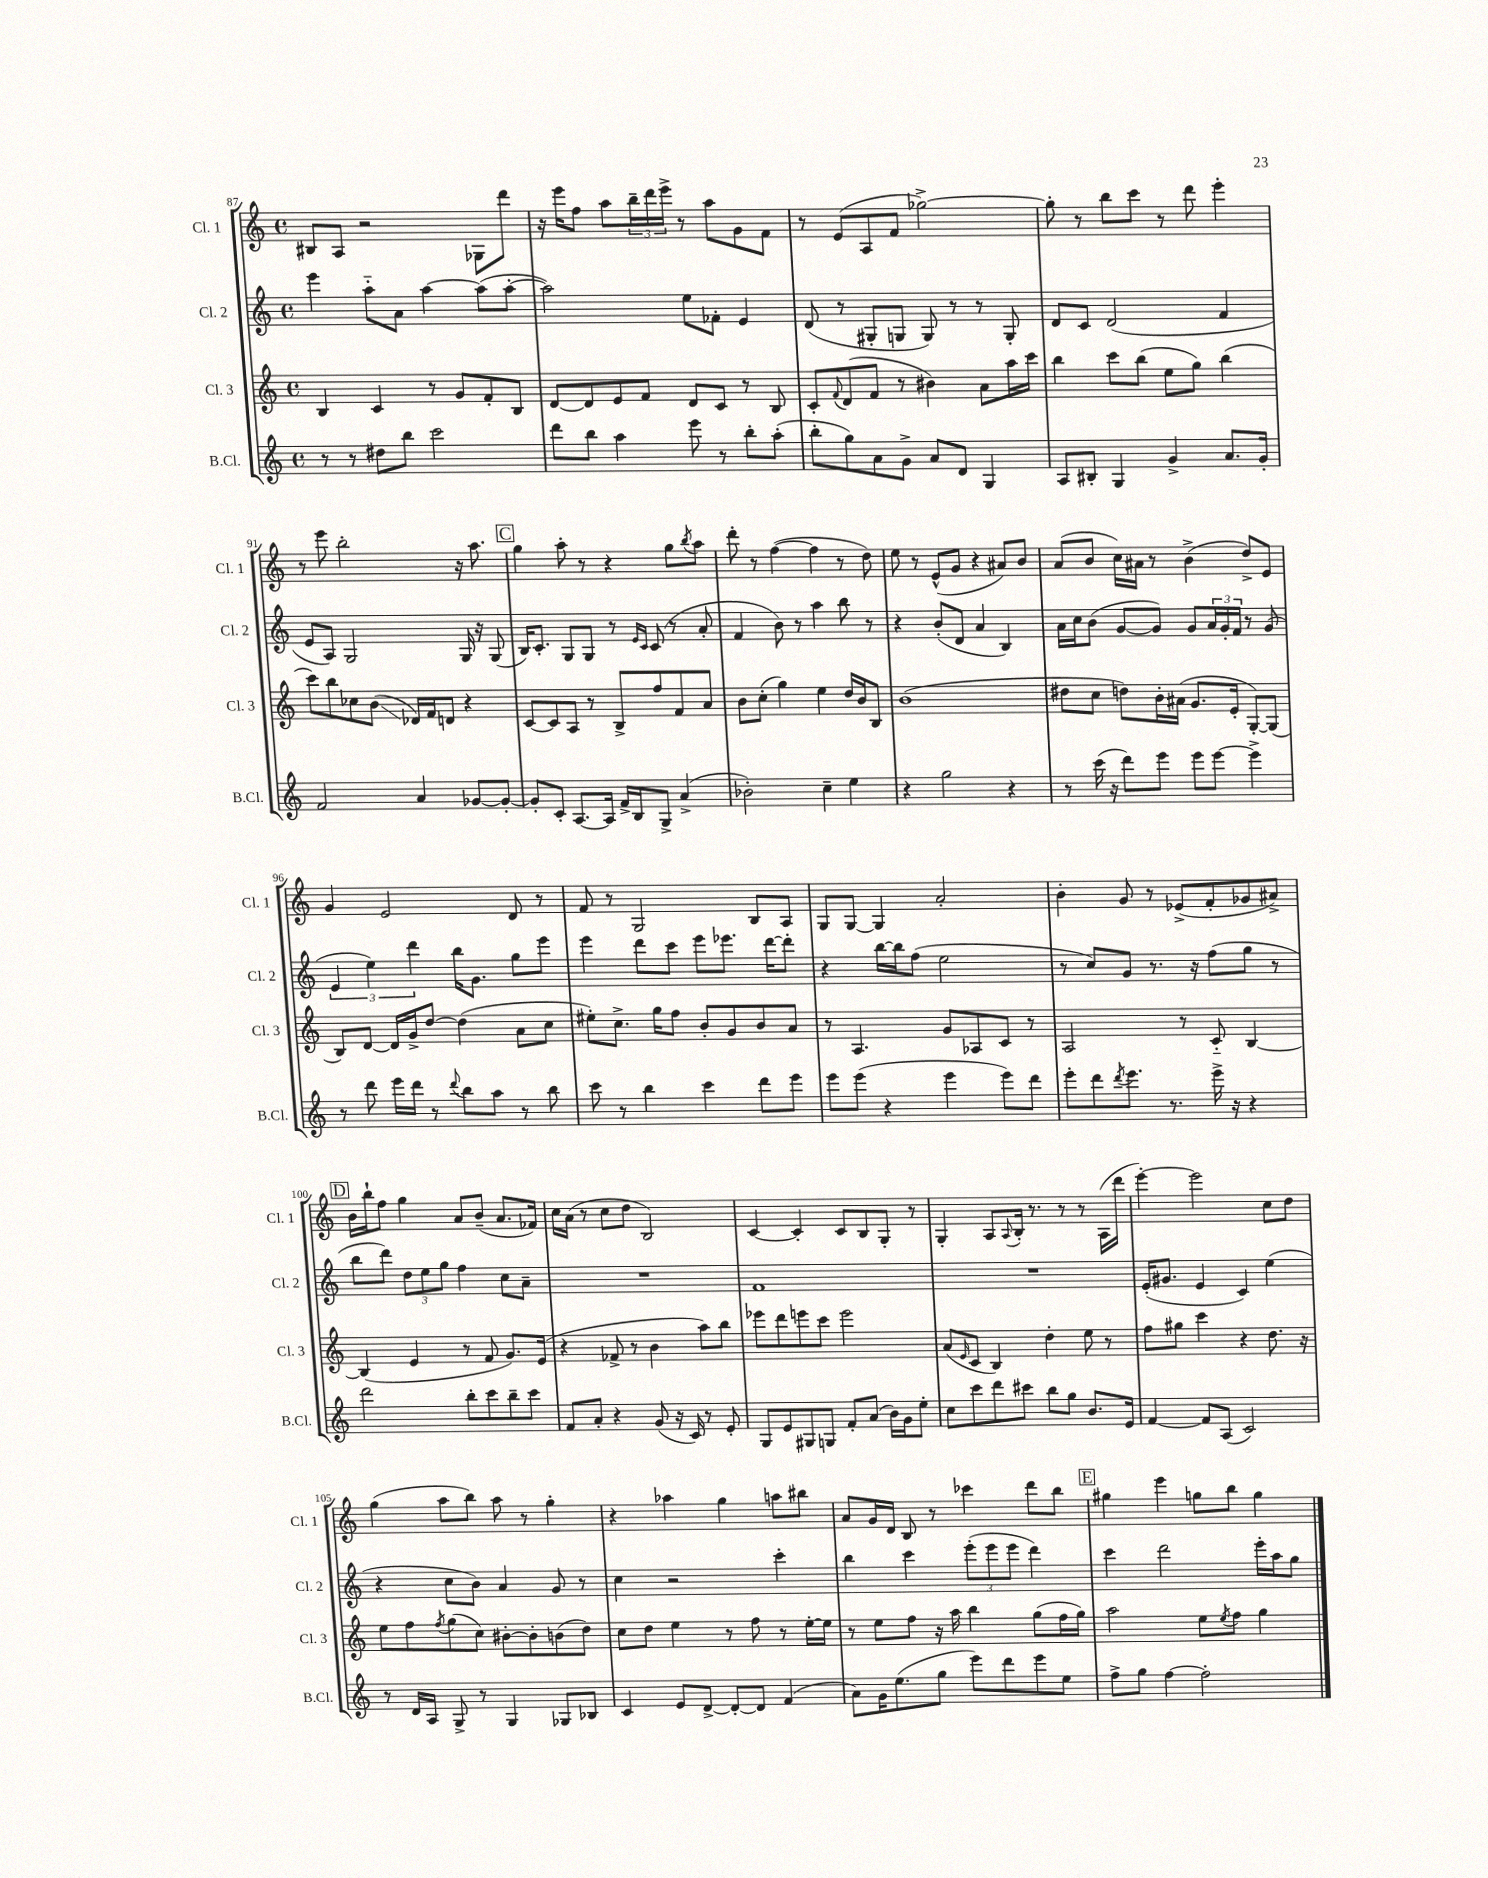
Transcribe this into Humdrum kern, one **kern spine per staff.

**kern	**kern	**kern	**kern
*staff4	*staff3	*staff2	*staff1
*clefG2	*clefG2	*clefG2	*clefG2
*k[]	*k[]	*k[]	*k[]
*M4/4	*M4/4	*M4/4	*M4/4
*met(c)	*met(c)	*met(c)	*met(c)
8r	4B	4eee	8B#
8r	.	.	8A
8dd#	4c	8aa'~	2r
8bb	.	8a	.
2ccc	8r	[4aa	.
.	8g	.	.
.	8f'	(8aa]	8G-
.	8B	[8aa'	8ddd
=	=	=	=
8ddd	[8d	2aa])	16r
.	.	.	16eee
8bb	8d]	.	8ff
4aa	8e	.	8aa
.	8f	.	24bb~
.	.	.	24ddd
.	.	.	24eee^
8eee	8d	8ee	8r
8r	8c	8f-'	8aa
8bb'	8r	4e	8g
(8aa'	8B	.	8f
=	=	=	=
8bb'	8c'	(8d	8r
.	8qqf	.	.
8gg)	(8d	8r	(8e
8a	8f	8G#'	8A
8g^	8r	8G	8f
8a	4b#)	8G)	[2gg-^)
8d	.	8r	.
4G	8a	8r	.
.	16aa	8G'	.
.	16ccc	.	.
=	=	=	=
8A	4bb	8d	8gg-']
8B#'	.	8c	8r
4G	8ccc	(2d	8bb
.	(8bb	.	8ccc
4g^	8ee	.	8r
.	8gg)	.	8ddd
8.a	(4bb	4f	4eee'
16g'	.	.	.
=	=	=	=
2f	8ccc)	8e	8r
.	8bb	8A)	8eee
.	8cc-	2G	2bb'
.	(8b	.	.
4a	16d-)	.	.
.	16f	.	.
.	8d	.	.
[8g-	4r	16G	16r
.	.	16r	8.aa
8g-'_	.	(8G	.
=	=	=	=
8g-']	[8c	16B)	4gg
.	.	8.c'	.
8c'	8c]	.	.
[8.A	8A	8G	8aa'
.	8r	8G	8r
16A]	.	.	.
16f^	8B^	8r	4r
16B	.	.	.
.	.	16qqe	.
.	.	16qqc	.
8G^	8ff	(8c	.
(4a^	8f	8r	8gg
.	.	.	8qbb
.	8a	8a'	8aa
=	=	=	=
2b-')	8b	4f	8ddd'
.	(8cc'	.	8r
.	4gg)	8b)	([4ff
.	.	8r	.
4cc~	4ee	4aa	4ff]
4ee	16dd	8bb	8r
.	16b	.	.
.	8B	8r	8dd)
=	=	=	=
4r	(1b	4r	8ee
.	.	.	8r
2gg	.	(8b'	(8e^^
.	.	8d	8g
.	.	4a	4r
4r	.	4B)	8a#)
.	.	.	8b
=	=	=	=
8r	8dd#	16a	(8a
.	.	16cc	.
(16ccc	8cc	(8b	8b
16r	.	.	.
8ddd)	8dd)	[8g	16cc)
.	.	.	16a#
8eee	16b'	8g])	8r
.	(16a#	.	.
8eee	8.g	8g	(4b^
[8eee	.	24a	.
.	.	24g'	.
.	16e'	.	.
.	.	24f	.
4eee^]	[8G')	8r	8dd^)
.	(8G]	(8g	8e
=	=	=	=
8r	8B)	6e	4g
8ddd	[8d	.	.
.	.	6ee)	.
16eee	16d]	.	2e
16ddd	16g^	.	.
.	.	6ddd	.
8r	[8dd	.	.
8qqddd	.	.	.
8bb	(4dd]	16bb	.
.	.	8.g	.
8aa	.	.	.
8r	8a	8gg	8d
8bb	8cc	8eee	8r
=	=	=	=
8ccc	8ee#')	4eee	8f
8r	8.cc^	.	8r
4bb	.	8ddd	2G
.	16gg	.	.
.	8ff	8ccc	.
4ccc	8b'	8eee	.
.	8g	8.eee-	.
8ddd	8b	.	8B
.	.	[16ddd	.
8eee	8a	8ddd']	8A
=	=	=	=
8eee	8r	4r	8G
(8eee	4.A	.	[8G
4r	.	[16bb	4G]
.	.	16bb]	.
.	.	(8ff	.
4eee	8g	2ee	2a'
.	8A-	.	.
8eee)	8c	.	.
8ddd	8r	.	.
=	=	=	=
8eee'	2A	8r	4b'
8ddd	.	8cc)	.
8qddd	.	.	.
8.eee	.	8g	8g
.	.	8.r	8r
8.r	.	.	.
.	8r	.	(8e-^
.	.	16r	.
16eee^	8c'~	(8ff	8f'
16r	.	.	.
4r	[4B	8gg	8g-
.	.	8r	8a#^)
=	=	=	=
2ddd	(4B]	8bb	16b
.	.	.	16bb`
.	.	8ddd)	8ff
.	4e	12dd	4gg
.	.	12ee	.
.	.	12gg	.
8bb'	8r	4ff	8a
8ccc	8f	.	(8b~
8bb~	8.g)	8cc	8.a
8ccc	.	8a~	.
.	(16e	.	16f-)
=	=	=	=
8f	4r	1r	16cc
.	.	.	(16a
8a'	.	.	8r
4r	8f-^	.	8cc
.	8r	.	8dd
(8g	4b	.	2B)
16r	.	.	.
16c)	.	.	.
8r	8aa)	.	.
8e'	8bb	.	.
=	=	=	=
8G	8eee-	1f	[4c
8e	8ddd	.	.
8G#	8eee	.	4c']
8G	8ccc	.	.
8f'	2eee	.	8c
(8a	.	.	8B
16b)	.	.	8G'
16g	.	.	.
8ee'	.	.	8r
=	=	=	=
8cc	(8a	1r	4G'
.	16qqe	.	.
8ccc	8c	.	.
8ddd	4B)	.	8A
.	.	.	8qqA
8ccc#	.	.	16B'
.	.	.	8.r
8bb	4dd'	.	.
8gg	.	.	8r
8.b	8ee	.	8r
.	8r	.	(16A
16e	.	.	16ddd
=	=	=	=
[4f	8ff	(16e'	[4eee')
.	.	8.g#	.
.	8gg#	.	.
8f]	4ccc	4e	2eee]
(8A	.	.	.
2c)	4r	4c)	.
.	8.dd	(4ee	8cc
.	.	.	8dd
.	16r	.	.
=	=	=	=
8r	8ee	4r	(4gg
16d	8ff	.	.
16A	.	.	.
.	8qff	.	.
8G^	(8gg	8cc	8aa
8r	8cc)	8b)	8bb)
4G	[8b#'	4a	8aa
.	8b#']	.	8r
8G-	(8b	8g	4gg'
8B-	8dd)	8r	.
=	=	=	=
4c	8cc	4cc	4r
.	8dd	.	.
8e	4ee	2r	4aa-
[8d^	.	.	.
8d'_	8r	.	4gg
8d]	8ff	.	.
(4f	8r	4ccc'	8aa
.	[16ee'	.	8bb#
.	16ee]	.	.
=	=	=	=
8a)	8r	4bb	8a
16g	8ee	.	16g
(8.ee	.	.	16d
.	8ff	4ccc	8B
8gg	16r	.	8r
.	16aa	.	.
8eee)	4bb	(12eee'	4ccc-
.	.	12eee	.
8ddd	.	.	.
.	.	12eee	.
8eee	(8gg	4ddd)	8ddd
8ee	16ff	.	8bb
.	16gg)	.	.
=	=	=	=
8ff^	2aa	4ccc	4gg#
8gg	.	.	.
[4ff	.	2ddd	4eee
2ff']	8ee	.	8gg
.	8qee	.	.
.	8ff	.	8bb
.	4gg	16eee'	4gg
.	.	16aa	.
.	.	8gg	.
==	==	==	==
*-	*-	*-	*-
